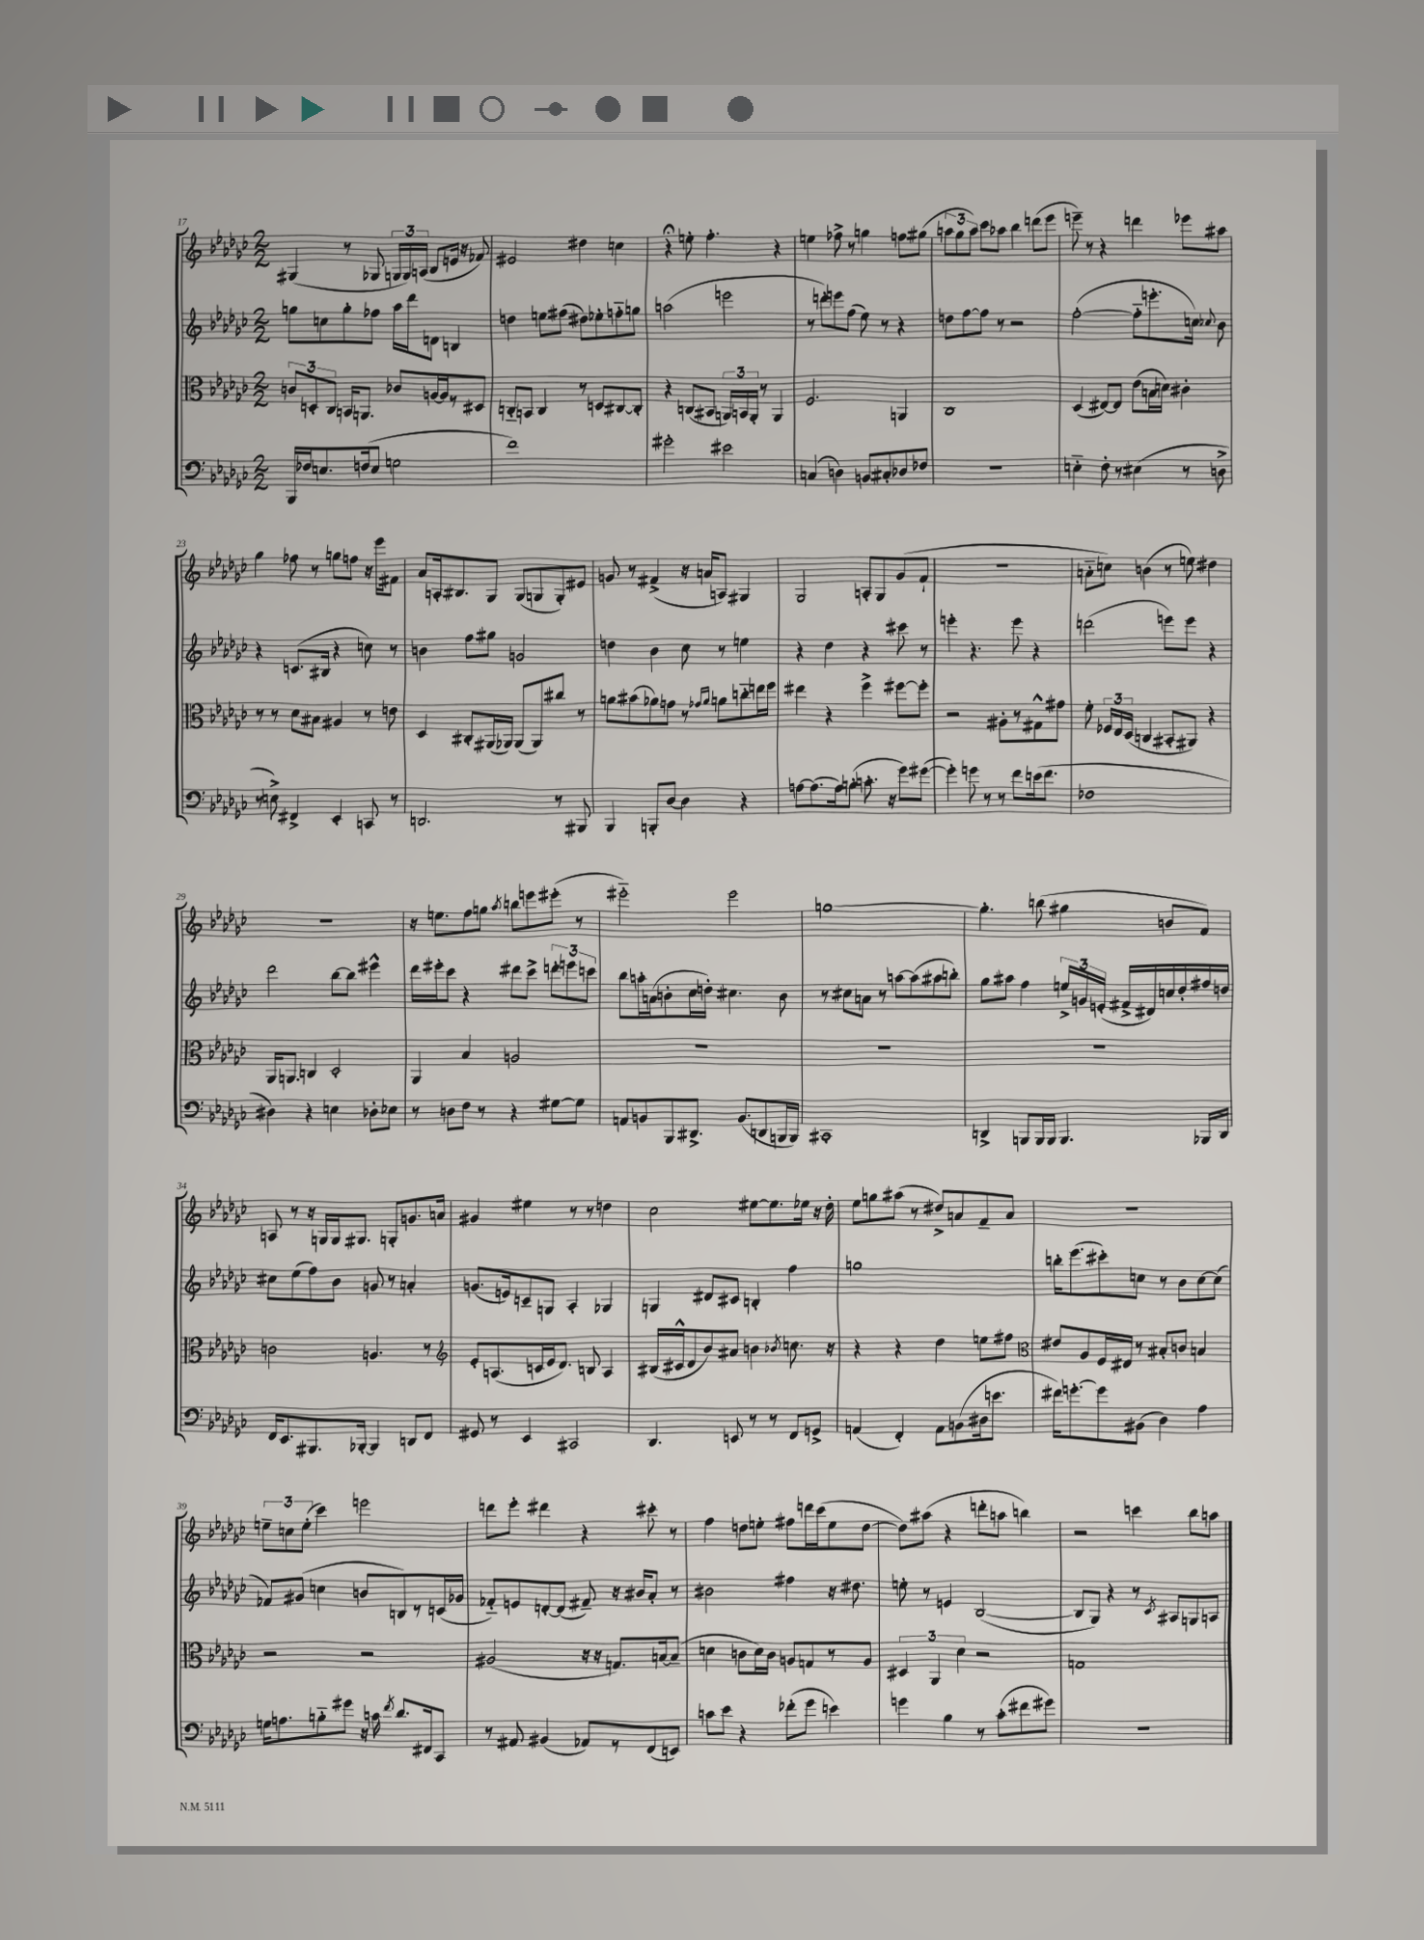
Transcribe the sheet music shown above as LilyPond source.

<<
\new StaffGroup <<
\new Staff = "s0" {
    \clef treble \key ges \major \numericTimeSignature \time 2/2
    \autoBeamOff gis4( r8 ges8 \tuplet 3/2 { g16[ g16) a16]( } bes8[ e'16] r16 fes'8) |
    eis'2 dis''4 c''4 |
    r4\fermata e''8-. f''4.-. r4 |
    e''4 fes''8-> r8 g''4 f''8[ gis''8]( |
    \tuplet 3/2 { a''8[ ges''8 a''8]) } ces'''8[ aes''8] bes''4 d'''8[( ees'''8] |
    e'''8--) r8 r4 d'''4 ees'''8[ ais''8] |
    ges''4 fes''8 r8 g''8[ f''8] r16 ees'''16[ fis'8] |
    aes'8[ a16-. bis8. ges8] ges8[( g8 g8-.) eis'8] |
    g'8 r8 fis'4->( r16 a'16[ a8]) gis4 |
    ges2 a8[-. ges8 ges'8( f'8]-! |
    R1 |
    a'8[-_ c''8]) b'4( r8 e''8) dis''4 |
    r1 |
    r16 e''8.[ f''8 g''8] \acciaccatura { aes''8 } b''8[ e'''8 eis'''8]-.( r8 |
    eis'''2-_) eis'''2 |
    g''1~ |
    g''4.-. b''8( gis''4 b'8[ f'8]) |
    a8 r8 r16 g16[ g16 gis8.] g8[-. g'8. a'16] |
    gis'4 eis''4 r8 r8 d''4 |
    ces''2 eis''8[~ eis''8. ees''16] r16 des''16-. |
    ees''8[ g''8 ais''8]( r8 dis''8[->) a'8 f'8-- a'8] |
    R1 |
    \tuplet 3/2 { e''8[-- c''8 e''8]-.( } ces'''4) e'''2 |
    d'''8[ ees'''8]-. dis'''4 r4 cis'''8-. r8 |
    f''4 d''8[ e''8]-. fis''8[ d'''16 ces'''16( e''8 d''8]~ |
    d''8[) ais''8]( r4 d'''8[-. a''8] b''4) |
    r2 c'''4 bes''8[ a''8] \bar "|." |
}
\new Staff = "s1" {
    \clef treble \key ges \major \numericTimeSignature \time 2/2
    \autoBeamOff g''8[ c''8 g''8-. fes''8] aes''16[ des'''16 d'8] b4 |
    d''4 e''8[ fis''8]( dis''8[) ees''8-. f''8-_ g''8] |
    a''2( e'''2 |
    r8 d'''8[-.) e'''8 f''8]( ees''8) r8 r4 |
    d''8[ f''8~ f''8] r8 r2 |
    f''2~-.( f''8[-_ e'''8.-. c''16]) \appoggiatura { ces''8 } bes'8 |
    r4 c'8.[( bis16] r4 c''8) r8 |
    b'4 f''8[ gis''8] g'2 |
    d''4 bes'4 ces''8 r8 e''4 |
    r4 des''4 r4 cis'''8 r8 |
    e'''4-. r4. e'''8 r4 |
    d'''2( e'''8[) e'''8] r4 |
    des'''2 bes''8[~ bes''8] eis'''4-^ |
    des'''16[ eis'''16-. ces'''8] r4 dis'''8[ ces'''8]-> \tuplet 3/2 { d'''8[-. e'''8 c'''8] } |
    bes''8[ a''16-. a'16( b'8-. ces''16 d''16]-.) cis''4. b'8 |
    r8 cis''8[ a'8] r8 a''8[~ a''8( ais''8 b''8]-.) |
    ges''8[ ais''8] f''4 \tuplet 3/2 { e''16[-> g'16 e'16]-.( } fis'16[-> dis'16) c''16 des''16-. fis''16 d''16] |
    cis''8[ ees''8( f''8) bes'8] g'8 r8 a'4-. |
    g'8.[( e'16) c'8-- g8] aes4-. ges4 |
    g4 dis'8[ cis'8] b4-. f''4 |
    g''1 |
    b''16[-. ees'''8.( cis'''8-.) c''8] r8 bes'8[ c''8~ c''8]( |
    fes'8[) gis'8]( c''4 b'8[ b8) r8 c'16( ges'16] |
    fes'8[-_) e'8 d'8~-. d'8]( fis'8--) r16 bis'16[ aes'8]-. r8 |
    bis'2 fis''4 r16 dis''8. |
    e''8-. r8 e'4 bes2~( |
    bes8[ ges8]) r4 r8 \acciaccatura { ces'8 } ais8[ g8 a8] \bar "|." |
}
\new Staff = "s2" {
    \clef alto \key ges \major \numericTimeSignature \time 2/2
    \autoBeamOff \tuplet 3/2 { c'8[ d8-. ces8] } b,16[ a,8.] ces'8[ a16~ a16 r8 dis8] |
    c8[-_ b,8] c4 r8 d8[ cis8~ cis8]-. |
    r4 c8[( bis,8] \tuplet 3/2 { a,16[) b,16 a,16]-. } r8 a,4 |
    f2. a,4 |
    ces1 |
    des4( eis8[~) eis8] ees'8[( b16 d'16]) cis'4-. |
    r8 r8 des'8[ bis8] ais4 r8 e'8 |
    des4 cis8[-. ais,16( aes,16]) aes,8[( aes,8) cis''8] r8 |
    a'8[ bis'8( aes'8) g'8] r8 \grace { ges'16[ aes'16] } a'8[ c''8-_ e''16 f''16] |
    eis''4 r4 f''4-> fis''8[~ fis''8]-. |
    r2 ais8[-. r8 gis8-^ gis'8] |
    f'8-. \tuplet 3/2 { fes16[ ees16 des16]( } c4 bis,8[-. ais,8]) r4 |
    aes,16[ a,8.] c4 des2-. |
    aes,4 bes4 a2 |
    r1 |
    r1 |
    r1 |
    c'2 a4. r8 |
    \clef treble ees'8[-. a8.( c'16 ees'16 des'8.]) b8 a4 |
    bis16[( cis'16-^ des'8 bes'8) ais'8] b'4 \acciaccatura { bes'8 } c''8. r16 |
    r4 r4 des''4 e''8[ fis''8] |
    \clef alto eis'8[ aes8 f16 eis16] r8 bis8[-. c'8] b4 |
    r2 r2 |
    ais2( r16 r16 g8.[) b16~ b8]--( |
    d'4 c'8[ d'16) c'16] a8[ g8 r8 a8] |
    \tuplet 3/2 { dis4 aes,4 des'4 } r2 |
    g1 \bar "|." |
}
\new Staff = "s3" {
    \clef bass \key ges \major \numericTimeSignature \time 2/2
    \autoBeamOff bes,,16[ fes16 e8. f16( e8] g2 |
    f'1) |
    gis'2-. eis'2 |
    c4( d4) b,8[ cis8-. des8 fes8] |
    R1 |
    e4-_ f8-. r8 eis4( r8 d8-> |
    r8 e8->) fis,4-> ees,4-. c,8 r8 |
    d,2. r8 bis,,8 |
    bes,,4 b,,8[-. des8]~ des4 r4 |
    a8[~ a8.( a16) b8]-.( c'8.-. r16 ges'8[) gis'8]~( |
    gis'4-.) g'8 r8 r8 f'8[ e'16( f'8.] |
    fes1 |
    dis4) r4 e4 des8[-. ees8] |
    r8 d8[ f8] r8 r4 gis8[~ gis8] |
    a,8[ b,8 bes,,8 dis,8.]-> b,8.[( d,8 b,,16 b,,16]) |
    cis,1-. |
    d,4-> b,,8[ b,,16 b,,16] b,,4. bes,,16[ d,16] |
    f,16[ ees,8. bis,,8. bes,,16]~-. bes,,4 d,8[ f,8] |
    gis,8 r8 ees,4 cis,2 |
    des,4. e,8 r8 r8 f,8[ g,8]-> |
    a,4( f,4-.) a,8[ b,8( dis16 e'8.] |
    fis'16[) g'8.~-. g'8 bis,8]( des4) aes4 |
    g16[ a8. b8-_ gis'8] r16 c'16 \acciaccatura { f'8 } des'8.[ fis,16 ces,8] |
    r8 ais,8 bis,4( aes,8[) r8 f,8( e,8]) |
    c'8[ ees'8] r4 fes'8[-.( ges'8] e'4) |
    g'4 bes4 r8 ces'8[-.( fis'8 gis'8]) |
    R1 \bar "|." |
}
>>
>>
\layout { \context { \Score currentBarNumber = #17 } }
